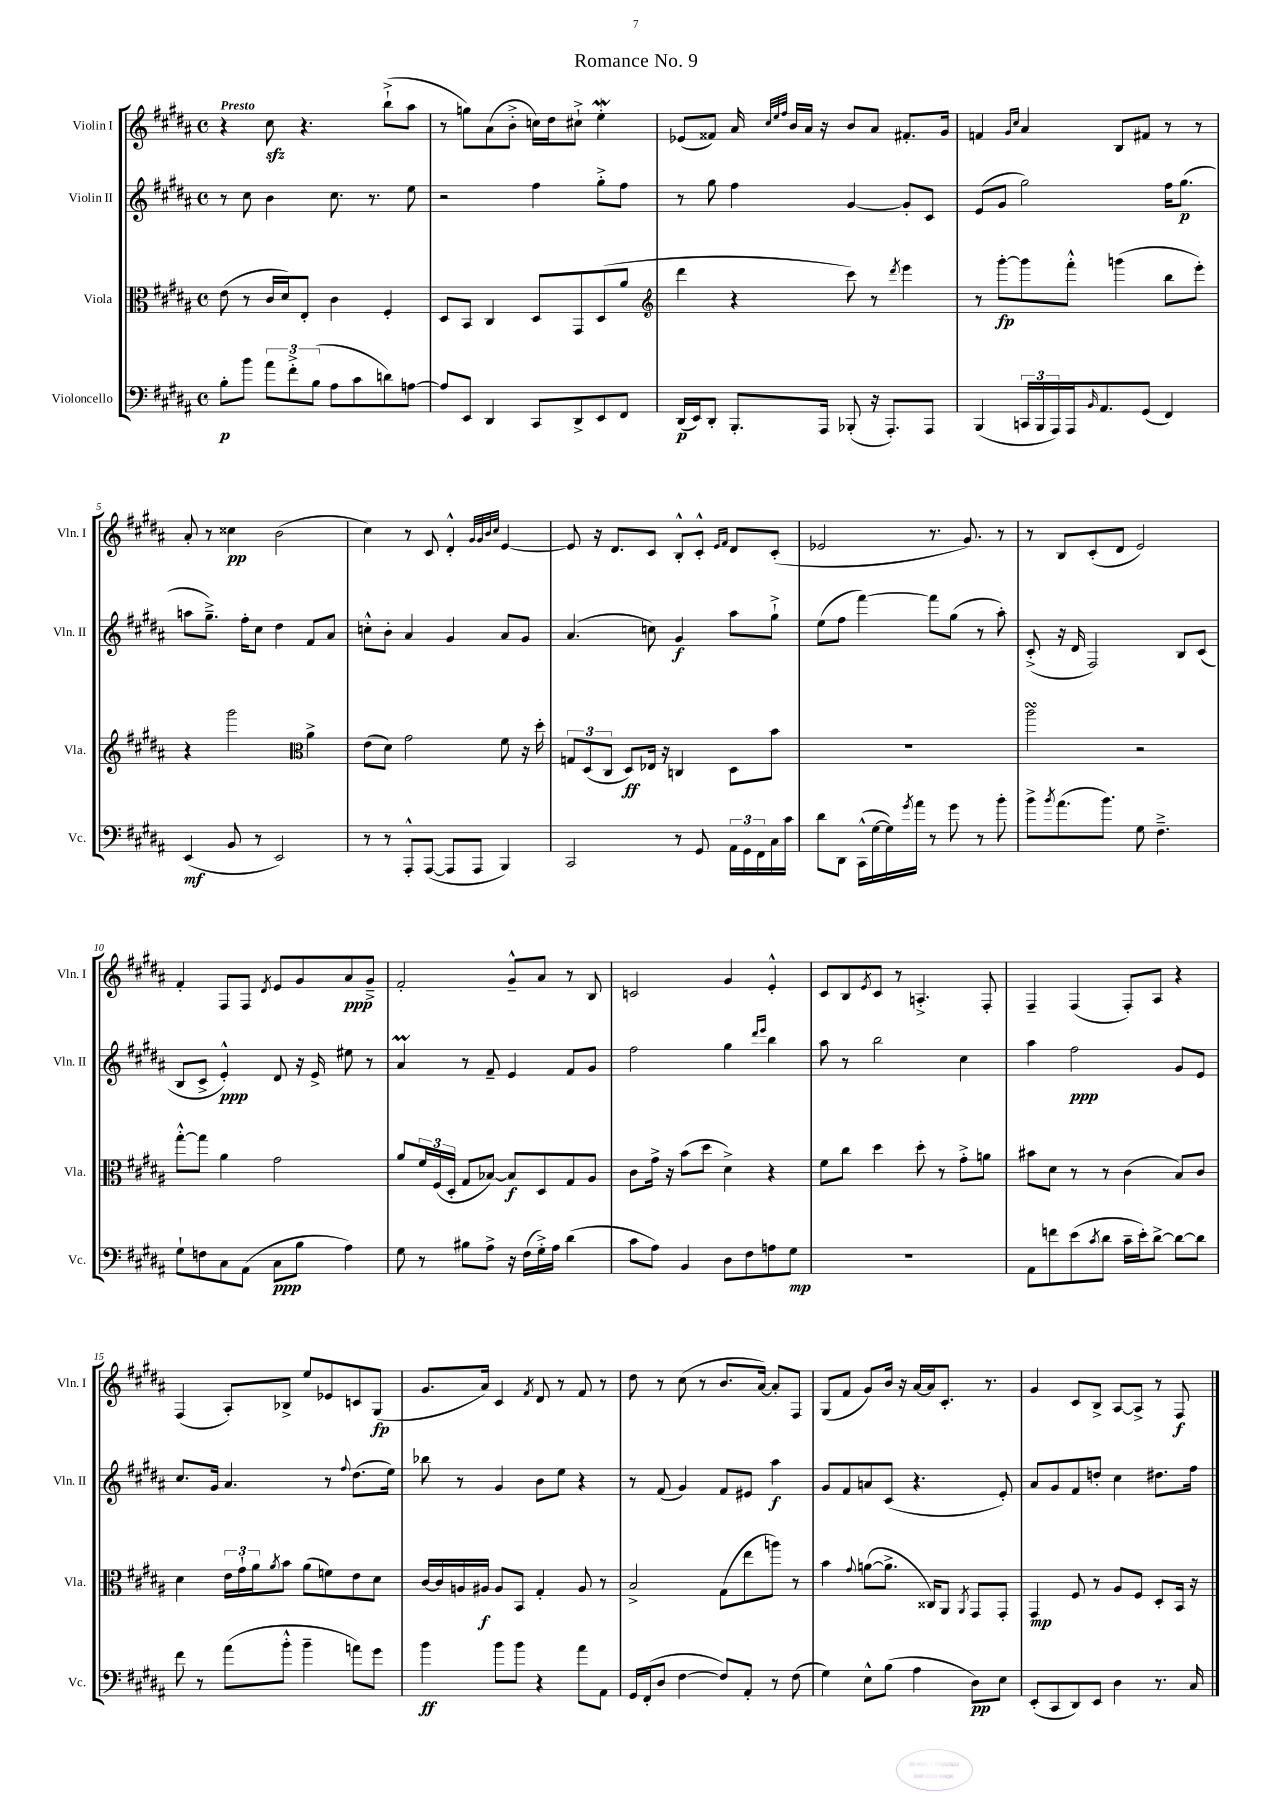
\header { title = "Romance No. 9" }
<<
\new StaffGroup <<
\new Staff = "s0" \with { instrumentName = "Violin I" shortInstrumentName = "Vln. I" } {
    \clef treble \key b \major \defaultTimeSignature \time 4/4 \tempo "Presto"
    r4 cis''8\sfz r4. b''8-!->( ais''8 |
    r8 g''8) ais'8( b'8-.-> c''16) dis''16 cis''8-!-> e''4-.\mordent |
    ees'8( fisis'8) ais'16 \grace { cis''32 e''32 fis''32 } b'16 ais'16 r16 b'8 ais'8 fis'8.-. gis'16 |
    f'4 \grace { gis'16 cis''16 } ais'4 b8 fis'8 r8 r8 |
    ais'8-. r8 cisis''4\pp b'2( |
    cis''4) r8 cis'8 dis'4-.-^ \grace { gis'32 gis'32 b'32 cis''32 } e'4~ |
    e'8 r16 dis'8. cis'8 b8-.-^ cis'8-.-^ \grace { e'16 fis'16 } dis'8 cis'8-.( |
    ees'2 r8. gis'8.) r8 |
    r8 b8 cis'8-.( dis'8 e'2) |
    fis'4-. fis8 fis8 \acciaccatura { dis'8 } e'8 gis'8 ais'8\ppp gis'8---> |
    fis'2-. gis'8---^ ais'8 r8 b8 |
    c'2 gis'4 e'4-.-^ |
    cis'8 b8 \acciaccatura { e'8 } cis'8 r8 a4.-.-> fis8-. |
    fis4-- fis4( fis8-.) ais8 r4 |
    fis4( ais8-.) bes8-> e''8 ees'8 c'8 gis8\fp( |
    gis'8. ais'16) cis'4 \acciaccatura { fis'8 } dis'8 r8 fis'8 r8 |
    dis''8 r8 cis''8( r8 b'8. ais'16~) ais'8-. fis8 |
    gis8( fis'8 gis'8) b'16 r16 ais'16~ ais'16 cis'8.-. r8. |
    gis'4 cis'8 b8-> ais8~ ais8-> r8 fis8\f \bar "|." |
}
\new Staff = "s1" \with { instrumentName = "Violin II" shortInstrumentName = "Vln. II" } {
    \clef treble \key b \major \defaultTimeSignature \time 4/4
    r8 cis''8 b'4 cis''8. r8. e''8 |
    r2 fis''4 gis''8-.-> fis''8 |
    r8 gis''8 fis''4 gis'4~ gis'8-. cis'8 |
    e'8( gis'8 gis''2) fis''16 gis''8.\p( |
    a''8 gis''8.--->) fis''16-. cis''8 dis''4 fis'8 ais'8 |
    c''8-.-^ b'8-. ais'4 gis'4 ais'8 gis'8 |
    ais'4.( c''8) gis'4\f ais''8 gis''8-!-> |
    e''8( fis''8 fis'''4~) fis'''8 gis''8( r8 ais''8-.) |
    cis'8-.->( r16 dis'16 fis2) b8 cis'8( |
    b8 cis'8-> e'4-.-^\ppp) dis'8 r16 e'16-> eis''8 r8 |
    ais'4\prall r8 fis'8-- e'4 fis'8 gis'8 |
    fis''2 gis''4 \grace { dis'''16 e'''16 } b''4 |
    ais''8 r8 b''2 cis''4 |
    ais''4 fis''2\ppp gis'8 e'8 |
    cis''8. gis'16 ais'4. r8 \appoggiatura { fis''8 } dis''8.( e''16) |
    bes''8 r8 gis'4 b'8 e''8 r4 |
    r8 fis'8( gis'4) fis'8 eis'8 ais''4\f |
    gis'8 fis'8 a'8 cis'8( r4. e'8-.) |
    ais'8 gis'8 fis'8 d''8-. cis''4 dis''8. fis''16 \bar "|." |
}
\new Staff = "s2" \with { instrumentName = "Viola" shortInstrumentName = "Vla." } {
    \clef alto \key b \major \defaultTimeSignature \time 4/4
    e'8( r8 cis'16 dis'16) e8-. cis'4 fis4-. |
    dis8 b,8 cis4 dis8 gis,8 dis8( ais'8 |
    \clef treble dis'''4 r4 cis'''8) r8 \acciaccatura { dis'''8 } e'''4 |
    r8 gis'''8~-.\fp gis'''8 fis'''8-.-^ g'''4( b''8 e'''8-.) |
    r4 gis'''2 \clef alto ais'4-> |
    e'8( dis'8) gis'2 fis'8 r16 dis''16-. |
    \tuplet 3/2 { g8 dis8( cis8 } dis8\ff) ees16 r16 c4 dis8 b'8 |
    R1 |
    ais''2\turn r2 |
    gis''8~-.-^ gis''8 ais'4 gis'2 |
    ais'8 \tuplet 3/2 { fis'16 fis16( dis16-. } gis8 bes8~) bes8\f dis8 gis8 ais8 |
    cis'8 gis'16-> r16 b'8( dis''8 dis'4->) r4 |
    fis'8 cis''8 dis''4 dis''8-. r8 gis'8-.-> a'8 |
    bis'8 dis'8 r8 r8 cis'4( b8) cis'8 |
    dis'4 \tuplet 3/2 { e'16 gis'16-! ais'16 } \acciaccatura { ais'8 } b'8 ais'8( f'8) e'8 dis'8 |
    cis'16~ cis'16 a16 ais16\f ais8 b,8 gis4-. ais8 r8 |
    b2-> gis8( e''8 a''8) r8 |
    b'4 \appoggiatura { gis'8 } a'8~( a'8.-> cisis16) ais,8 \acciaccatura { ais,8 } gis,8 gis,8-. |
    gis,4\mp fis8 r8 ais8 fis8 dis8-. b,16 r16 \bar "|." |
}
\new Staff = "s3" \with { instrumentName = "Violoncello" shortInstrumentName = "Vc." } {
    \clef bass \key b \major \defaultTimeSignature \time 4/4
    b8-.\p b'8 \tuplet 3/2 { ais'8 fis'8-.-> b8( } ais8 cis'8 d'8) a8~ |
    a8 e,8 dis,4 cis,8 dis,8-> e,8 fis,8 |
    dis,16\p( e,16) dis,8-. b,,8.-. ais,,16 bes,,8-.( r16 ais,,8.-.) ais,,8 |
    b,,4( \tuplet 3/2 { c,16 b,,16 ais,,16) } ais,,16 \grace { b,16 } ais,8. gis,8( fis,4) |
    e,4\mf( b,8 r8 e,2) |
    r8 r8 ais,,8-.-^ ais,,8~( ais,,8 ais,,8 b,,4) |
    cis,2 r8 gis,8 \tuplet 3/2 { ais,16 gis,16 fis,16 } cis16 cis'16 |
    dis'8 dis,8 cis,16-^( gis16~ gis16) \acciaccatura { gis'8 } ais'16 r8 gis'8 r8 b'8-. |
    b'8-> \acciaccatura { b'8 } ais'8.( b'8.) gis8 fis4.---> |
    gis8-! f8 cis8 ais,8( cis8\ppp b8 ais4) |
    gis8 r8 bis8 ais8-> r16 fis16( gis16-.->) ais16 dis'4( |
    cis'8 ais8) b,4 dis8 fis8 a8 gis8\mp |
    R1 |
    ais,8 f'8 e'8( \acciaccatura { cis'8 } dis'8 cis'16-- e'16-.) dis'8~-> dis'8~ dis'8 |
    fis'8 r8 ais'8( b'8-.-^ b'4-- a'8) gis'8 |
    b'4\ff b'8 b'8 r4 ais'8 ais,8 |
    gis,16 fis,16-.( dis8 fis4~ fis8) ais,8-. r8 fis8( |
    gis4) e8-^ b8( ais4 dis8\pp) e8 |
    e,8-.( cis,8 dis,8) e,8 dis4 r8. cis16 \bar "|." |
}
>>
>>
